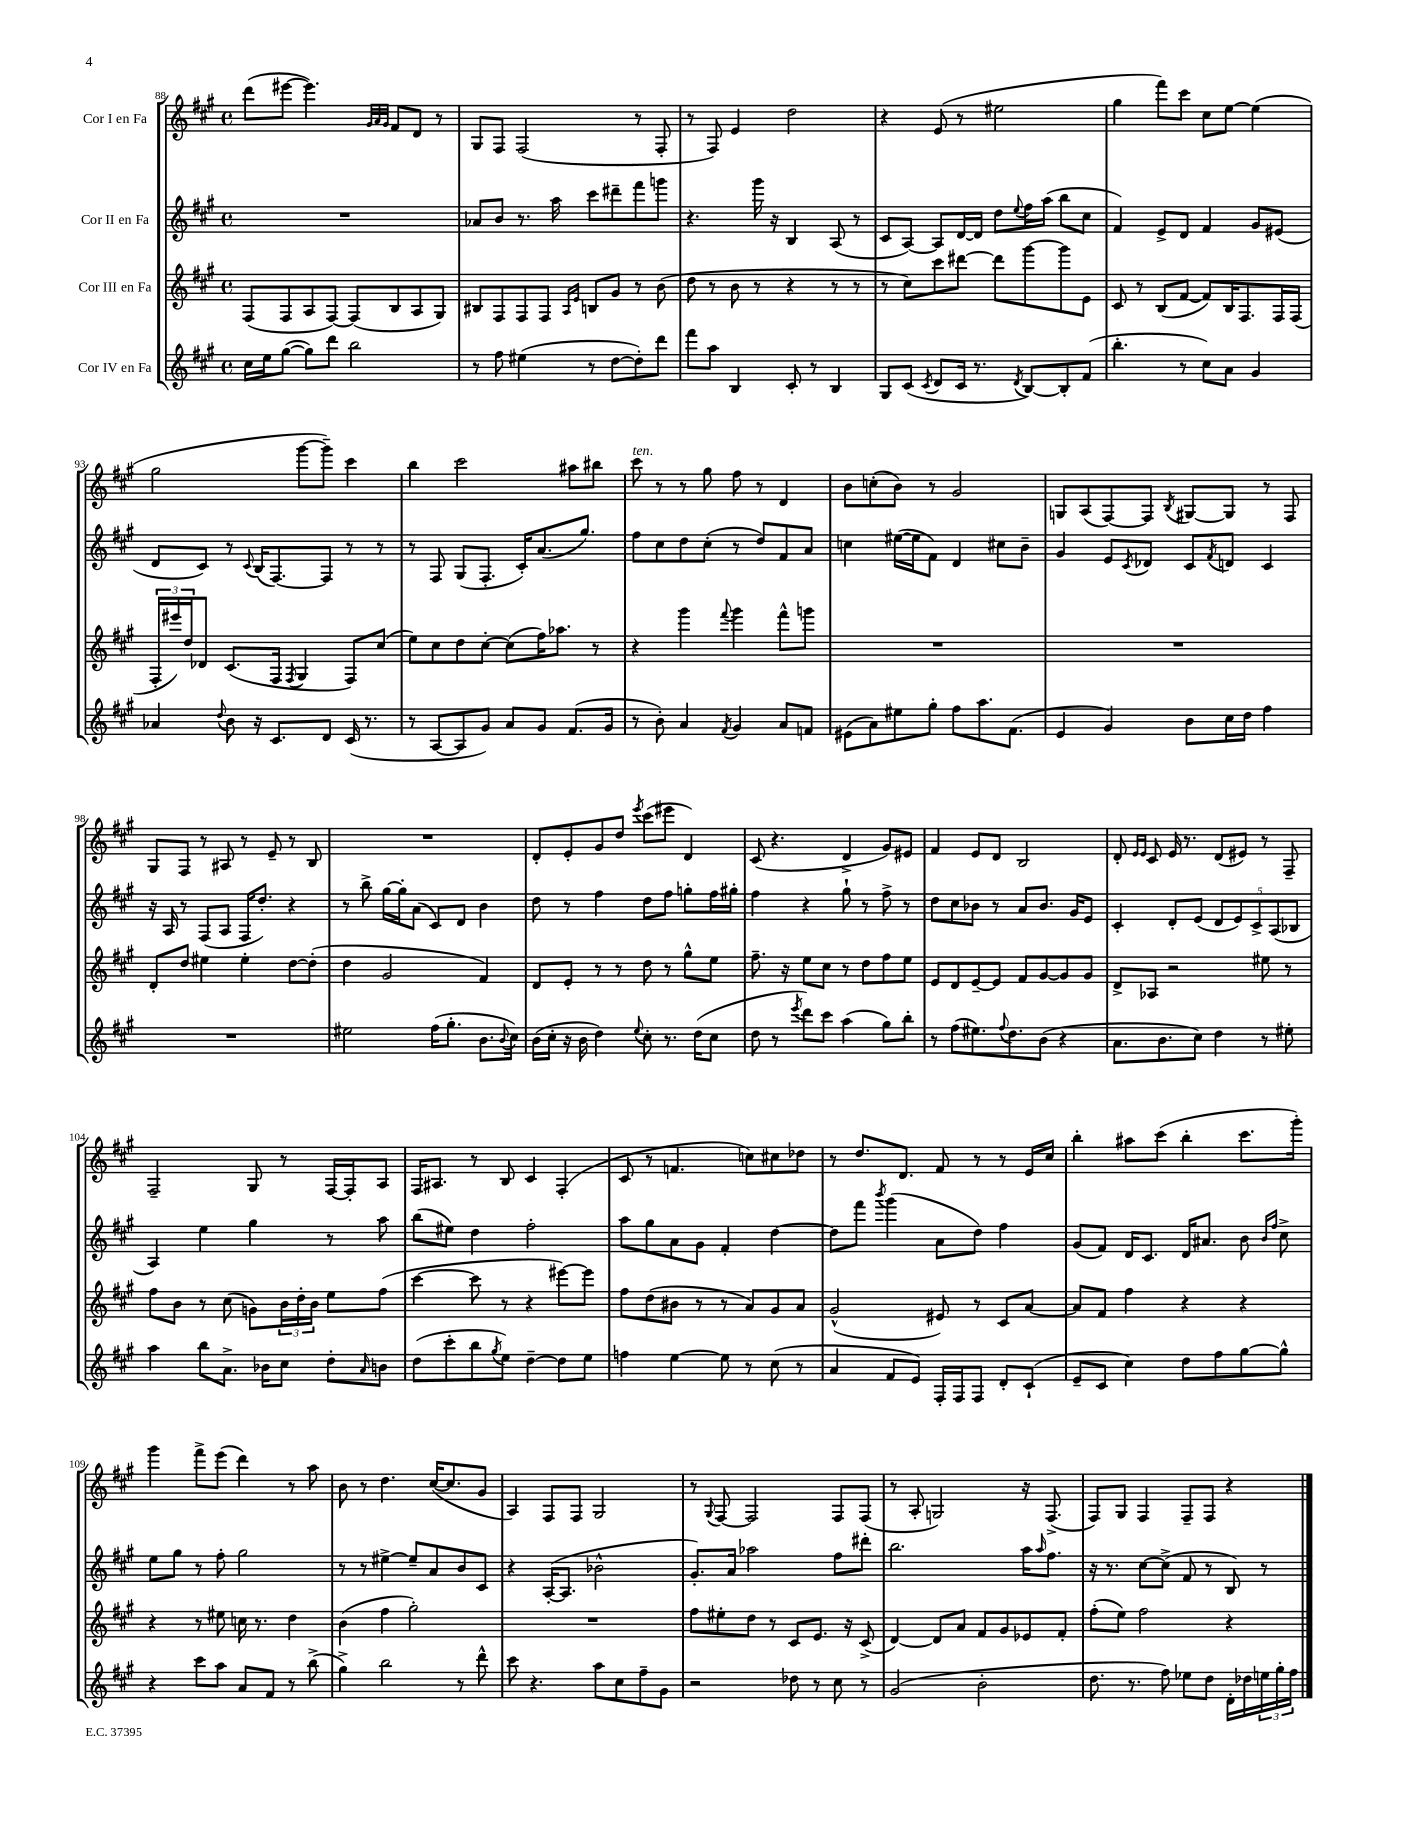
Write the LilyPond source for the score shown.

<<
\new StaffGroup <<
\new Staff = "s0" \with { instrumentName = "Cor I en Fa" } {
    \clef treble \key a \major \defaultTimeSignature \time 4/4
    d'''8( eis'''8~ eis'''4.) \grace { gis'32 a'32 gis'32 } fis'8 d'8 r8 |
    gis8 fis8 fis2( r8 fis8-. |
    r8 fis8) e'4 d''2 |
    r4 e'8( r8 eis''2 |
    gis''4 fis'''8) cis'''8 cis''8 e''8~ e''4( |
    gis''2 gis'''8~ gis'''8--) cis'''4 |
    b''4 cis'''2 ais''8 bis''8 |
    cis'''8^\markup { \italic "ten." } r8 r8 gis''8 fis''8 r8 d'4 |
    b'8 c''8-.( b'8) r8 gis'2 |
    g8 a8( fis8~) fis8 \acciaccatura { b8 } gis8~ gis8 r8 fis8 |
    gis8 fis8 r8 ais8 r8 e'8-- r8 b8 |
    R1 |
    d'8-. e'8-. gis'8 d''8 \acciaccatura { e'''8 } cis'''8( eis'''8 d'4) |
    cis'8( r4. d'4-> gis'8) eis'8 |
    fis'4 e'8 d'8 b2 |
    d'8-. \grace { e'16 e'16 } cis'8 e'16 r8. d'8( eis'8) r8 fis8-- |
    fis2-- gis8 r8 fis16~ fis16-. a8 |
    fis16 ais8. r8 b8 cis'4 fis4-.( |
    cis'8 r8 f'4. c''8) cis''8 des''8 |
    r8 d''8. d'8. fis'8 r8 r8 e'16 cis''16 |
    b''4-. ais''8 cis'''8( b''4-. cis'''8. gis'''16-.) |
    gis'''4 fis'''8-> e'''8( d'''4) r8 a''8 |
    b'8 r8 d''4. cis''16~( cis''8. gis'8 |
    a4) fis8 fis8 gis2 |
    r8 \appoggiatura { gis8 } fis8~ fis2 fis8 fis8( |
    r8 a8-. g2) r16 fis8.->( |
    fis8) gis8 fis4 fis8-- fis8 r4 \bar "|." |
}
\new Staff = "s1" \with { instrumentName = "Cor II en Fa" } {
    \clef treble \key a \major \defaultTimeSignature \time 4/4
    R1 |
    aes'8 b'8 r8. a''16 cis'''8 dis'''8-- fis'''8 g'''8 |
    r4. gis'''16 r16 b4 a8( r8 |
    cis'8 a8~) a8 d'16~ d'16 d''8 \appoggiatura { e''8 } fis''16 a''16( b''8 cis''8 |
    fis'4) e'8-> d'8 fis'4 gis'8 eis'8( |
    d'8 cis'8) r8 \appoggiatura { cis'8 } b16( fis8.~) fis8 r8 r8 |
    r8 fis8 gis8( fis8.-. cis'16-.) a'8.( gis''8.) |
    fis''8 cis''8 d''8 cis''8-.( r8 d''8) fis'8 a'8 |
    c''4 eis''16~( eis''16 fis'8) d'4 cis''8 b'8-- |
    gis'4 e'8 \acciaccatura { cis'8 } des'8 cis'8 \acciaccatura { fis'8 } d'8 cis'4 |
    r16 a16 r8 fis8( a8 fis16 d''8.-.) r4 |
    r8 b''8-> gis''16~ gis''16-. a'8( cis'8) d'8 b'4 |
    d''8 r8 fis''4 d''8 fis''8 g''8-. fis''16 gis''16-. |
    fis''4 r4 gis''8-! r8 fis''8-> r8 |
    d''8 cis''8 bes'8 r8 a'8 bes'8. gis'16 e'8 |
    cis'4-. d'8-. e'8( \tuplet 5/4 { d'8 e'8) cis'8-> a8( bes8 } |
    a4) e''4 gis''4 r8 a''8 |
    b''8( eis''8) d''4 fis''2-. |
    a''8 gis''8 a'8 gis'8 fis'4-. d''4~ |
    d''8 fis'''8 \acciaccatura { b'''8 } gis'''4( a'8 d''8) fis''4 |
    gis'8( fis'8) d'16 cis'8. d'16 ais'8. b'8 \grace { b'16 fis''16 } cis''8-> |
    e''8 gis''8 r8 fis''8-. gis''2 |
    r8 r8 eis''4~-> eis''8-- a'8 b'8 cis'8 |
    r4 a16~-.( a8. bes'2-^ |
    gis'8.-.) a'16 aes''2 fis''8 dis'''8-. |
    b''2. a''16 \grace { a''16 } fis''8. |
    r16 r8. cis''8~ cis''8->( fis'8 r8 b8) r8 \bar "|." |
}
\new Staff = "s2" \with { instrumentName = "Cor III en Fa" } {
    \clef treble \key a \major \defaultTimeSignature \time 4/4
    fis8( fis8 a8 fis8~) fis8( b8 a8 gis8) |
    bis8 fis8 fis8 fis8 \grace { a16 e'16 } b8 gis'8 r8 b'8( |
    d''8 r8 b'8 r8 r4 r8 r8 |
    r8 cis''8) cis'''8 dis'''8~ dis'''8 gis'''8~ gis'''8 e'8 |
    cis'8 r8 b8( fis'8~ fis'8) b16 fis8. fis16 fis16( |
    \tuplet 3/2 { fis16-. eis'''16) d''16 } des'8 cis'8.( fis16 \acciaccatura { fis8 } gis4 fis8) cis''8( |
    e''8) cis''8 d''8 cis''8~-. cis''8( fis''16) aes''8. r8 |
    r4 gis'''4 \appoggiatura { fis'''8 } gis'''4 fis'''8-^ g'''8 |
    R1 |
    R1 |
    d'8-. d''8 eis''4 eis''4-. d''8~ d''8-.( |
    d''4 gis'2 fis'4) |
    d'8 e'8-. r8 r8 d''8 r8 gis''8-^ e''8 |
    fis''8.-- r16 e''8 cis''8 r8 d''8 fis''8 e''8 |
    e'8 d'8 e'8~-- e'8 fis'8 gis'8~ gis'8 gis'8 |
    d'8-> aes8 r2 eis''8 r8 |
    fis''8 b'8 r8 cis''8( g'8) \tuplet 3/2 { b'16 d''16-. b'16 } e''8 fis''8( |
    cis'''4~ cis'''8 r8 r4 eis'''8~) eis'''8 |
    fis''8 d''8( bis'8 r8 r8 a'8) gis'8 a'8 |
    gis'2-^( eis'8) r8 cis'8 a'8~ |
    a'8 fis'8 fis''4 r4 r4 |
    r4 r8 eis''8 c''16 r8. d''4 |
    b'4( fis''4 gis''2-.) |
    R1 |
    fis''8 eis''8-. d''8 r8 cis'8 e'8. r16 cis'8->( |
    d'4~) d'8 a'8 fis'8 gis'8 ees'8 fis'8-. |
    fis''8-.( e''8) fis''2 r4 \bar "|." |
}
\new Staff = "s3" \with { instrumentName = "Cor IV en Fa" } {
    \clef treble \key a \major \defaultTimeSignature \time 4/4
    cis''16 e''16 gis''8~( gis''8) d'''8 b''2 |
    r8 fis''8 eis''4( r8 d''8~ d''8-.) d'''8 |
    fis'''8 a''8 b4 cis'8-. r8 b4 |
    gis8 cis'8( \acciaccatura { cis'8 } d'8 cis'16 r8. \acciaccatura { d'8 } b8~) b8-. fis'8( |
    b''4.-. r8 cis''8) a'8 gis'4 |
    aes'4 \appoggiatura { d''8 } b'8 r16 cis'8. d'8 cis'16( r8. |
    r8 a8~ a8 gis'8) a'8 gis'8 fis'8.( gis'16 |
    r8 b'8-.) a'4 \acciaccatura { fis'8 } gis'4 a'8 f'8 |
    eis'8( a'8) eis''8 gis''8-. fis''8 a''8. fis'8.( |
    e'4 gis'4) b'8 cis''16 d''16 fis''4 |
    R1 |
    eis''2 fis''16( gis''8.-. b'8. \appoggiatura { b'8 } cis''16) |
    b'16( cis''16-. r16 b'16 d''4) \appoggiatura { e''8 } cis''8-. r8. d''16( cis''8 |
    d''8 r8 \acciaccatura { e'''8 } d'''8) cis'''8 a''4( gis''8) b''8-. |
    r8 fis''8( eis''8.) \appoggiatura { fis''8 } d''8. b'8( r4 |
    a'8. b'8. cis''8) d''4 r8 eis''8-. |
    a''4 b''8 a'8.-> bes'16 cis''8 d''8-. \grace { a'16 } b'8 |
    d''8( cis'''8-. b''8 \acciaccatura { gis''8 } e''8) d''4~-- d''8 e''8 |
    f''4 e''4~ e''8 r8 cis''8( r8 |
    a'4 fis'8 e'8) fis16-. fis16 fis8 d'8-. cis'8-!( |
    e'8-- cis'8 cis''4) d''8 fis''8 gis''8~ gis''8-^ |
    r4 cis'''8 a''8 a'8 fis'8 r8 b''8->( |
    gis''4->) b''2 r8 d'''8-^ |
    cis'''8 r4. a''8 cis''8 fis''8-- gis'8 |
    r2 des''8 r8 cis''8 r8 |
    gis'2( b'2-. |
    d''8. r8. fis''8) ees''8 d''8 d'16-. des''16 \tuplet 3/2 { e''16 gis''16-. fis''16 } \bar "|." |
}
>>
>>
\layout { \context { \Score currentBarNumber = #88 } }
